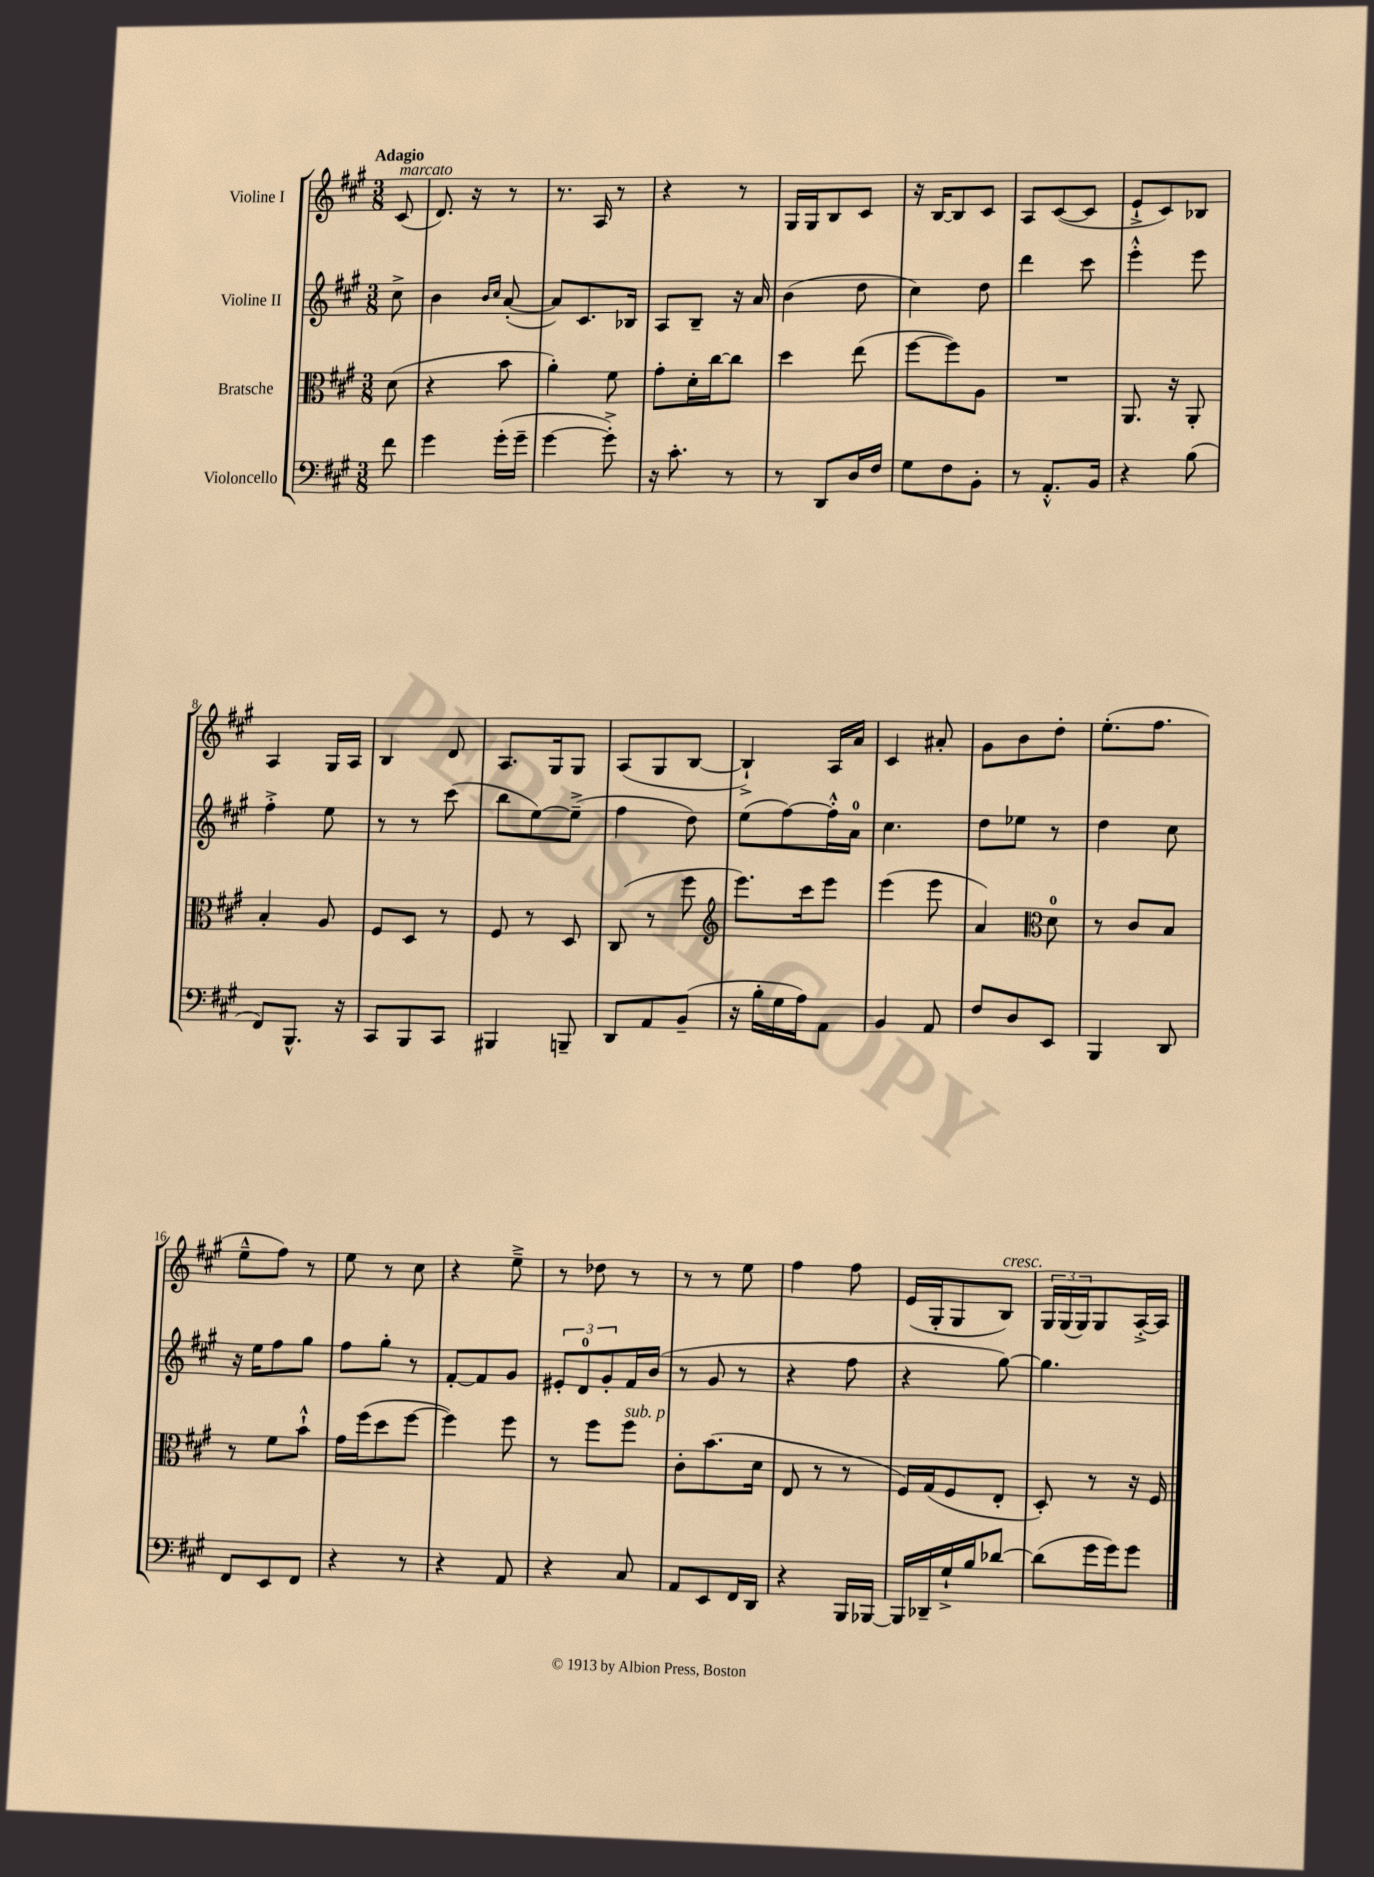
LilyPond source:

<<
\new StaffGroup <<
\new Staff = "s0" \with { instrumentName = "Violine I" } {
    \clef treble \key a \major \numericTimeSignature \time 3/8 \partial 8 \tempo "Adagio"
    cis'8^\markup { \italic "marcato" }( |
    d'8.) r16 r8 |
    r8. a16 r8 |
    r4 r8 |
    gis16 gis16 b8 cis'8 |
    r16 b16~ b8 cis'8 |
    a8 cis'8~( cis'8 |
    e'8-!-> cis'8) bes8 |
    a4 gis16 a16 |
    b4 d'8 |
    a8. gis16 gis8 |
    a8( gis8 b8~ |
    b4-!->) a16 a'16 |
    cis'4 ais'8-. |
    gis'8 b'8 d''8-. |
    e''8.-.( fis''8. |
    e''8---^ fis''8) r8 |
    e''8 r8 cis''8 |
    r4 e''8---> |
    r8 des''8 r8 |
    r8 r8 e''8 |
    fis''4 fis''8 |
    e'16( gis16-. gis8 b8^\markup { \italic "cresc." }) |
    \tuplet 3/2 { gis16 gis16( gis16) } gis8 a16~-.-> a16 \bar "|." |
}
\new Staff = "s1" \with { instrumentName = "Violine II" } {
    \clef treble \key a \major \numericTimeSignature \time 3/8 \partial 8
    cis''8-> |
    b'4 \grace { b'16 cis''16 } a'8~-.( |
    a'8) cis'8. bes16 |
    a8 b8-- r16 a'16 |
    b'4( d''8 |
    cis''4) d''8 |
    d'''4 cis'''8 |
    e'''4-.-^ e'''8 |
    fis''4-.-> e''8 |
    r8 r8 cis'''8( |
    b''8 e''8~) e''8--->( |
    fis''4 d''8) |
    e''8( fis''8~) fis''16-.-^ a'16-0 |
    cis''4. |
    d''8 ees''8 r8 |
    d''4 cis''8 |
    r16 e''16 fis''8 gis''8 |
    fis''8 gis''8-. r8 |
    fis'8~-. fis'8 gis'8 |
    \tuplet 3/2 { eis'8-. d'8-0 gis'8-. } fis'16 b'16( |
    r8 gis'8 r8 |
    r4 fis''8 |
    r4 gis''8~) |
    gis''4. \bar "|." |
}
\new Staff = "s2" \with { instrumentName = "Bratsche" } {
    \clef alto \key a \major \numericTimeSignature \time 3/8 \partial 8
    d'8( |
    r4 b'8 |
    a'4-.) fis'8 |
    gis'8-. d'16-. cis''16~ cis''8 |
    d''4 e''8( |
    fis''8~ fis''8) a8 |
    R4. |
    a,8. r16 a,8-. |
    b4-. a8 |
    fis8 d8 r8 |
    fis8 r8 d8 |
    cis8( r8 fis''8 |
    \clef treble e'''8.) cis'''16 e'''8 |
    e'''4( e'''8 |
    a'4) \clef alto d'8-0 |
    r8 cis'8 b8 |
    r8 fis'8 b'8-!-^ |
    gis'16 fis''16( d''8 fis''8~ |
    fis''4) fis''8 |
    r8 fis''8 fis''8^\markup { \italic "sub. p" } |
    cis'8-. b'8.( d'16 |
    e8 r8 r8 |
    fis16) gis16( fis8 e8-. |
    d8-.) r8 r16 fis16 \bar "|." |
}
\new Staff = "s3" \with { instrumentName = "Violoncello" } {
    \clef bass \key a \major \numericTimeSignature \time 3/8 \partial 8
    fis'8 |
    gis'4 gis'16-.( gis'16-- |
    gis'4~ gis'8-.->) |
    r16 cis'8.-. r8 |
    r8 d,8 d16 fis16 |
    gis8 fis8 b,8-. |
    r8 a,8.-.-^ b,16 |
    r4 b8( |
    fis,8) b,,8.-^ r16 |
    cis,8 b,,8 cis,8 |
    bis,,4 b,,8-- |
    d,8 a,8 b,8--( |
    r16 b16-. gis16 a16) a,8 |
    b,4 a,8 |
    fis8 d8 e,8 |
    b,,4 d,8 |
    fis,8 e,8 fis,8 |
    r4 r8 |
    r4 a,8 |
    r4 cis8 |
    a,8 e,8 fis,16 d,16 |
    r4 b,,16 bes,,16~ |
    bes,,16 des,16-- gis16-!-> b16 des'8~ |
    des'8( gis'16 gis'16) gis'8 \bar "|." |
}
>>
>>
